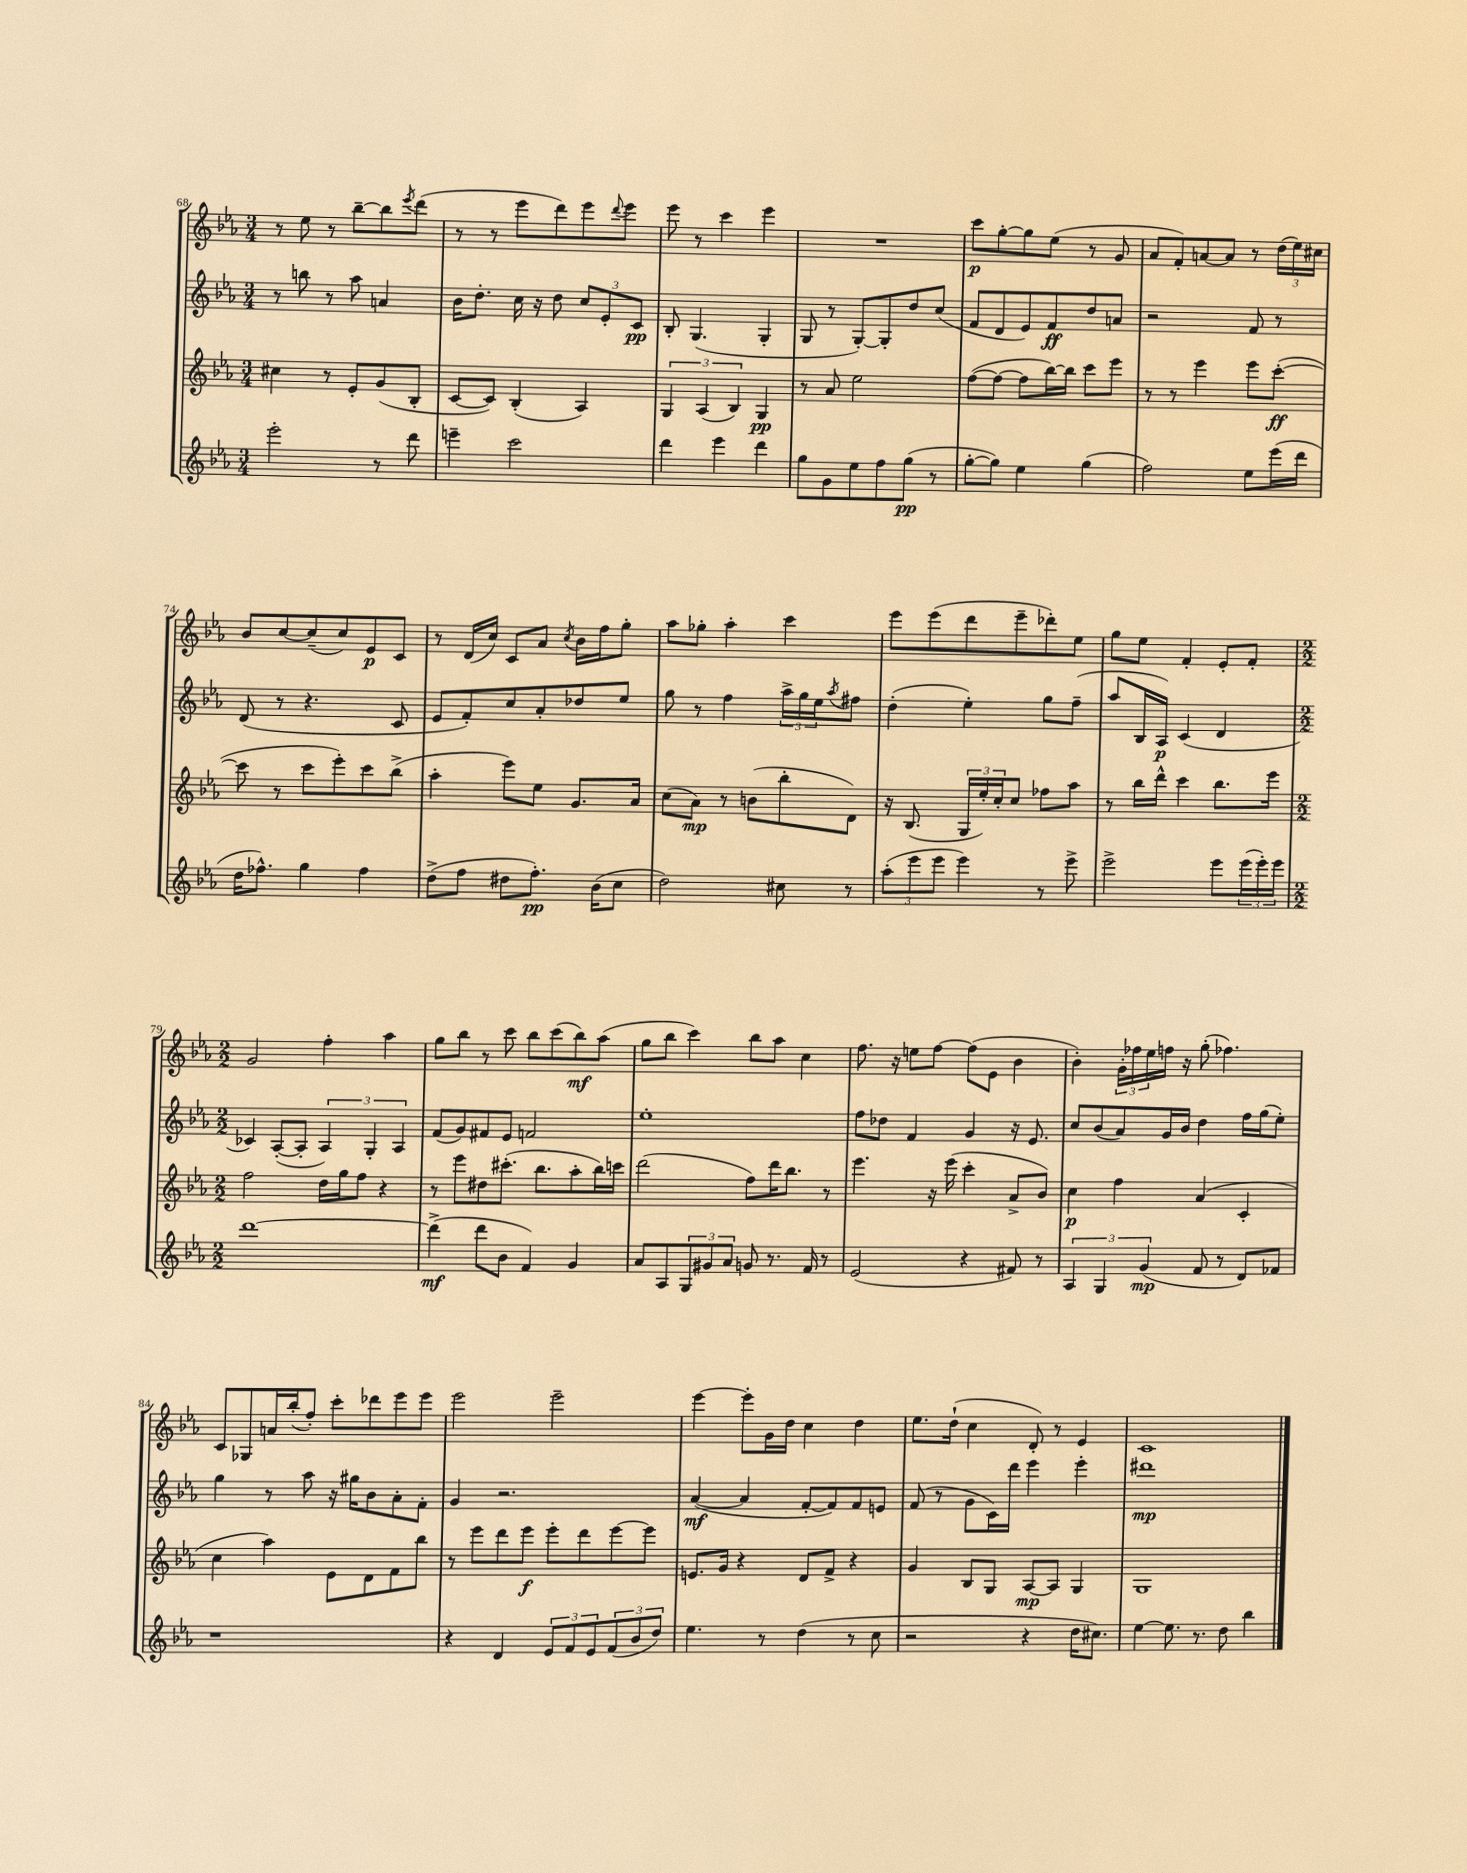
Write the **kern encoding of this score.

**kern	**kern	**kern	**kern
*staff4	*staff3	*staff2	*staff1
*clefG2	*clefG2	*clefG2	*clefG2
*k[b-e-a-]	*k[b-e-a-]	*k[b-e-a-]	*k[b-e-a-]
*M3/4	*M3/4	*M3/4	*M3/4
2eee-'	4cc#	8r	8r
.	.	8bb	8ee-
.	8r	8r	8r
.	8e-'	8aa-	[8bb-~
8r	(8g	4a	8bb-]
.	.	.	8qeee-
8ddd	8B-'	.	(8ddd
=	=	=	=
4eee~	[8c	16b-	8r
.	.	8.dd'	.
.	8c])	.	8r
2ccc	(4B-'	16cc	8eee-
.	.	16r	.
.	.	8dd	8ddd)
.	4A-)	12cc	8eee-
.	.	12e-'	.
.	.	.	8qqddd
.	.	.	8eee-
.	.	12c	.
=	=	=	=
4ddd	6G	8B-'	8eee-
.	.	(4.G	8r
.	(6A-	.	.
4eee-	.	.	4ccc
.	6B-)	.	.
4ddd	4G	4G'	4eee-
=	=	=	=
8gg	8r	8G	2.r
8g	8a-	8r	.
8ee-	2ee-	[8G')	.
8ff	.	8G']	.
(8gg	.	8dd	.
8r	.	(8cc	.
=	=	=	=
[8gg'	([8ff	8f	8ccc
8gg])	8ff_	8d	[8gg'
4ee-	8ff]	8e-)	8gg]
.	[16bb-)	8f	(8ee-
.	16bb-]	.	.
(4gg	8ccc	8dd	8r
.	8eee-	8a	8g
=	=	=	=
2ff)	8r	2r	8a-
.	8r	.	8f')
.	4eee-	.	[8a
.	.	.	8a]
8ee-	8eee-	8f	8r
(16eee-	([8ccc'	8r	(24dd
.	.	.	24ee-)
16ddd	.	.	.
.	.	.	24cc#
=	=	=	=
16dd	8ccc]	(8d	8b-
8.ff-^^)	.	.	.
.	8r	8r	[8cc
4gg	8ccc	4.r	(8cc~]
.	8eee-')	.	8cc)
4ff-	8ccc	.	8e-
.	(8bb-^	8c	8c
=	=	=	=
(8dd^	4aa-'	8e-	8r
8ff	.	8f')	(16d
.	.	.	16cc)
8dd#	8eee-)	8cc	8c
8.ff')	8ee-	8a-'	8a-
.	.	.	8qcc
.	8.g	8dd-	16b-
(16b-	.	.	16ff
8cc	.	8ee-	8gg'
.	16a-	.	.
=	=	=	=
2dd)	(8cc	8gg	8aa-
.	8a-)	8r	8gg-'
.	8r	4ff	4aa-'
.	(8b	.	.
8cc#	8bb-'	24aa-^	4ccc
.	.	24gg	.
.	.	24ee-	.
.	.	8qaa-	.
8r	8d)	8ff#	.
=	=	=	=
(12aa-'	16r	(4dd'	8eee-
.	(8.B-	.	.
12eee-	.	.	.
.	.	.	(8eee-
12eee-	.	.	.
4eee-)	24G	4ee-')	8ddd
.	24ee-')	.	.
.	24cc'	.	.
.	8cc	.	8eee-~
8r	8ff-	8gg	8ddd-')
8eee-^	8aa-	(8ff~	8ee-
=	=	=	=
2eee-^	8r	8aa-	8gg
.	16bb-	16B-	8ee-
.	16ddd^^	16A-)	.
.	4ccc	(4c	4f'
8eee-	8.bb-	4d	8e-'
(24eee-	.	.	8f'
24eee-')	.	.	.
.	16eee-	.	.
24eee-	.	.	.
=	=	=	=
*M2/2	*M2/2	*M2/2	*M2/2
[1ddd	2ff	4c-)	2g
.	.	([8A-'	.
.	.	8A-']	.
.	16dd	6A-)	4ff'
.	16gg	.	.
.	8ff	.	.
.	.	6G'	.
.	4r	.	4aa-
.	.	6A-	.
=	=	=	=
(4ddd^]	8r	(8f	8gg
.	8eee-	8g)	8bb-
8ddd	8dd#	8f#	8r
8b-	(8.ccc#'	8e-	8ccc
4f)	.	2f	8bb-
.	8.bb-	.	.
.	.	.	(8ccc
4g	8aa-'	.	8bb-)
.	16bb-)	.	(8aa-
.	16ccc	.	.
=	=	=	=
8a-	(2ddd	1ee-'	8gg
8A-	.	.	8bb-
12G	.	.	4ccc)
12g#	.	.	.
12a-	.	.	.
8g	8ff)	.	8bb-
8.r	16ddd	.	8aa-
.	8.bb-	.	.
.	.	.	4cc
16f	.	.	.
8r	8r	.	.
=	=	=	=
(2e-	4.eee-	8ff	8.ff
.	.	8dd-	.
.	.	.	16r
.	.	4f	8ee
.	16r	.	[8ff
.	(16eee-	.	.
4r	4ccc'	4g	(8ff]
.	.	.	8e-
8f#)	8a-^	16r	4b-
.	.	8.e-	.
8r	8b-)	.	.
=	=	=	=
6A-	4cc	8cc	4b-')
.	.	(8b-	.
6G	.	.	.
.	4ff	8a-)	24g'
.	.	.	24ff-
(6g	.	.	24ee-
.	.	16g	16ff
.	.	16b-	16r
8f	(4a-	4dd	(8gg'
8r	.	.	4.ff-)
8d)	4c'	16ff	.
.	.	(16gg	.
8f-	.	8ee-')	.
=	=	=	=
1r	4cc	4gg	8c
.	.	.	8G-
.	4aa-)	8r	16a
.	.	.	(16bb-'
.	.	8aa-	8ff')
.	8e-	16r	8ccc'
.	.	16gg#	.
.	8d	8b-	8ddd-
.	8f	8a-'	8eee-
.	8bb-	8f'	8eee-
=	=	=	=
4r	8r	4g	2eee-
.	8eee-	.	.
4d	8ddd	2.r	.
.	8eee-	.	.
12e-	8eee-'	.	2eee-~
12f	.	.	.
.	8ddd	.	.
12e-	.	.	.
(12f	[8eee-	.	.
12b-	.	.	.
.	8eee-]	.	.
12dd)	.	.	.
=	=	=	=
4.ee-	8.e	([4a-	[4eee-
.	16g	.	.
.	4r	4a-]	8eee-']
8r	.	.	16g
.	.	.	16dd
(4dd	8d	[8f'	4cc
.	8f^	8f])	.
8r	4r	8f	4dd
8cc	.	8e	.
=	=	=	=
2r	4g	(8f	8.ee-
.	.	8r	.
.	.	.	(16dd`
.	8B-	8g	4cc
.	8G	16c)	.
.	.	16ddd	.
4r	[8A-	4eee-	8d')
.	8A-]	.	8r
16dd	4G	4eee-'	4e-
8.cc#)	.	.	.
=	=	=	=
[4ee-	1G	1ddd#	1c
8.ee-]	.	.	.
8.r	.	.	.
8dd	.	.	.
4bb-	.	.	.
==	==	==	==
*-	*-	*-	*-
